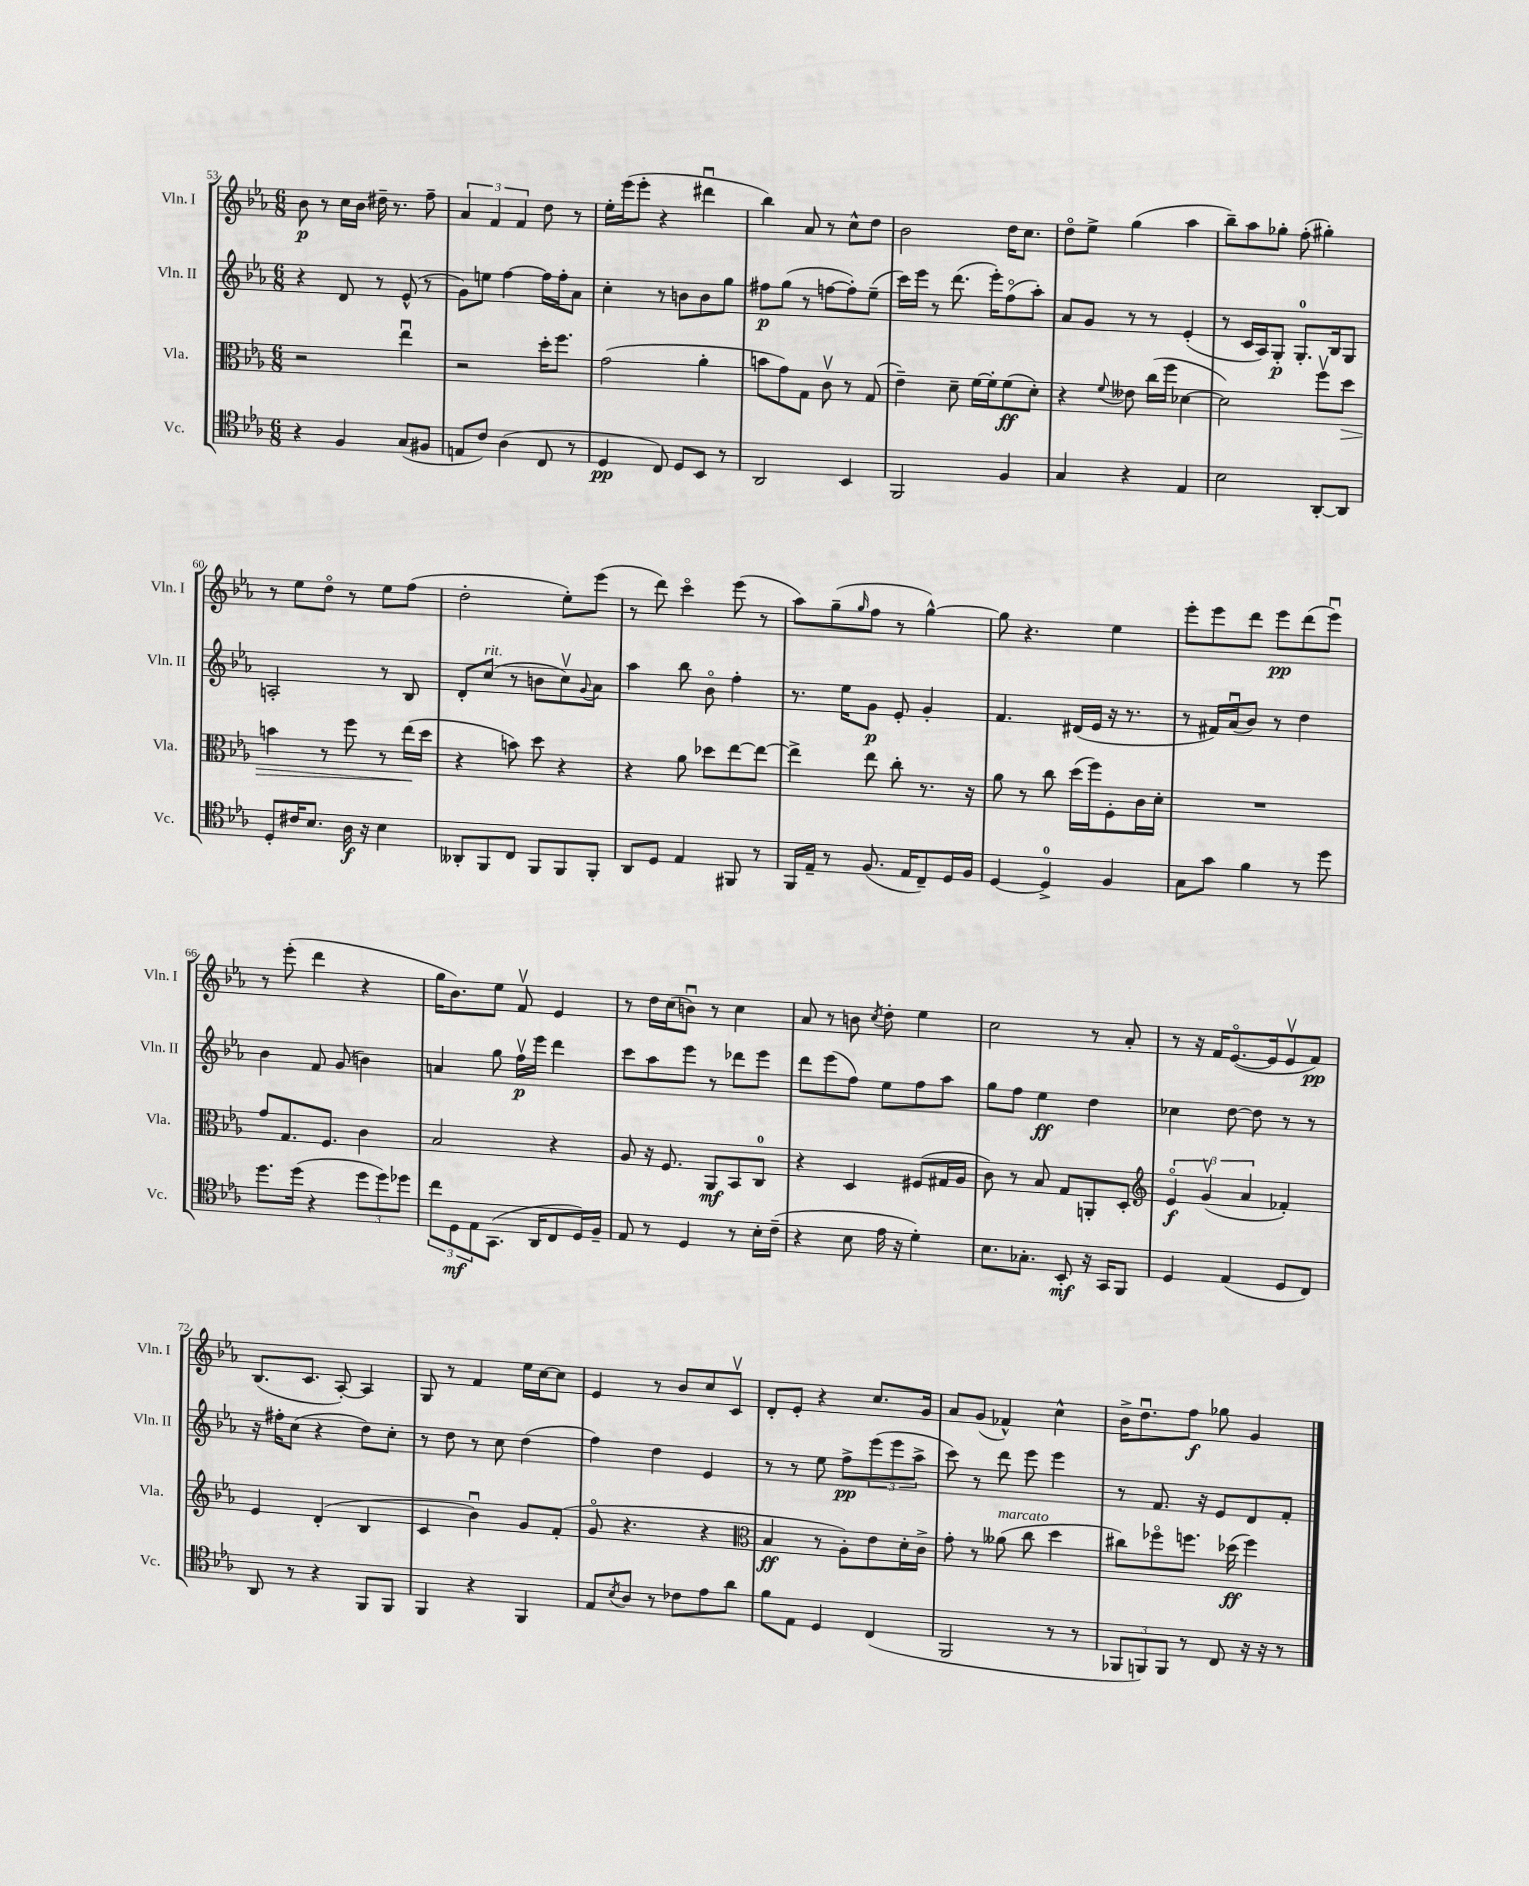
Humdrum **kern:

**kern	**kern	**kern	**kern
*staff4	*staff3	*staff2	*staff1
*clefC4	*clefC3	*clefG2	*clefG2
*k[b-e-a-]	*k[b-e-a-]	*k[b-e-a-]	*k[b-e-a-]
*M6/8	*M6/8	*M6/8	*M6/8
4r	2r	4r	8b-
.	.	.	8r
4F	.	8d	16cc
.	.	.	16b-
.	.	8r	16dd#~
.	.	.	8.r
(8G	4ee-u	(8e-^^	.
8F#	.	8r	8ff~
=	=	=	=
8E	2r	8g)	6a-
8c)	.	8ee	.
.	.	.	6f
(4A-	.	[4ff	.
.	.	.	6f
8C	16dd'	16ff]	8dd
.	8.ff	16ff'	.
8r	.	8a-	8r
=	=	=	=
4D	(2g	4cc'	16ee-'
.	.	.	(16eee-
.	.	.	8eee-'
8C)	.	8r	4r
8D	.	8b	.
8BB-	4a-'	8b	4ddd#u
8r	.	8gg	.
=	=	=	=
2AA-	8b	8ff#	4bb-)
.	8g)	(8gg	.
.	8G	8r	8a-
.	8cv	[8ff	8r
4BB-	8r	8ff'])	8cc^^
.	(8G	(8ee-~	8dd
=	=	=	=
2FF	4e-~)	16ccc)	2b-
.	.	16eee-	.
.	.	8r	.
.	8d~	(8.ddd	.
.	[16f	.	.
.	16f']	16eee-')	.
4F	(8f	(8ffo	16dd
.	.	.	8.cc
.	8d')	8aa-')	.
=	=	=	=
4G	4r	8a-	8ddo
.	.	8g	8ee-^
.	8qqf	.	.
4r	8e--	8r	(4gg
.	(16cc	8r	.
.	16ff	.	.
4E-	[4d-	(4e-'	4aa-
=	=	=	=
2B-	2d-])	8r	8bb-~)
.	.	16c	8aa-
.	.	16A-)	.
.	.	8G'	8gg-'
.	.	8.G'	(8ff'
[8AA-'	8ffv	.	4gg#')
.	.	16B-	.
8AA-]	8dd	8G	.
=	=	=	=
8D'	4b	2A'	8r
16c#	.	.	8ee-
8.B-	.	.	.
.	8r	.	8ddo
16A-	8ff	.	8r
16r	.	.	.
4B-	8r	8r	8ee-
.	(16ee-	8B-	(8ff
.	16dd	.	.
=	=	=	=
8AA--'	4r	8d'	2dd'
8FF	.	(8cc	.
8C	8b)	8r	.
8FF	8dd	8b	.
8FF	4r	8ccv)	8ee-')
.	.	8qqg	.
8FF'	.	8a-	(8eee-
=	=	=	=
8AA-	4r	4aa-	8r
8D	.	.	8ddd)
4E-	8a-	8bb-	4ccco
.	8dd-	8b-o	.
8FF#	[8ee-	4ff'	(8eee-
8r	8ee-_	.	8r
=	=	=	=
16FF	4ee-^]	8.r	8aa-)
16E-~	.	.	.
8r	.	.	(8gg~
.	.	16ee-	.
.	.	.	16qqgg
(8.F	8ee-	8g	8ff
.	8cc'	8e-'	8r
16E-	.	.	.
8C~)	8.r	4g'	[4gg^^)
16D	.	.	.
16F	16r	.	.
=	=	=	=
[4D	8a-	4.f	8gg]
.	8r	.	4.r
4D^]	8cc	.	.
.	(16dd	(16d#	.
.	16ff)	16e-	.
4F	8F'	16r	4ee-
.	.	8.r	.
.	16c	.	.
.	16d'	.	.
=	=	=	=
8G	2.r	8r	8eee-'
8g	.	16f#)	8eee-
.	.	(16a-u	.
4f	.	8b-)	8ddd
.	.	8r	8eee-
8r	.	4dd	(8ddd
8dd	.	.	8eee-u)
=	=	=	=
8.dd	8g	4b-	8r
.	8.G	.	(8eee-'
(16dd	.	.	.
4r	.	8f	4ddd
.	8.F	.	.
.	.	(8g	.
12dd	4c	4b)	4r
12dd)	.	.	.
12dd-	.	.	.
=	=	=	=
12cc	2B-	4a	16gg
.	.	.	8.b-)
12D	.	.	.
12E-	.	.	.
(8.GG	.	8gg	8ee-
.	.	16ffv	8fv
16AA-	.	16eee-	.
8C	4r	4ddd	4e-
16D)	.	.	.
16F~	.	.	.
=	=	=	=
8E-	8A-	8ccc	8r
8r	16r	8aa-	16dd
.	8.F	.	(16cc
4D	.	8eee-	8bu)
.	8AA-	8r	8r
8r	8BB-	8ddd-	4cc
16B-'	8C	8eee-	.
(16c~	.	.	.
=	=	=	=
4r	4r	8ddd	8a-
.	.	(8eee-	8r
8B-	4D	8ff)	8b
.	.	.	8qcc
16e-	.	8ee-	8dd'
16r	.	.	.
4d')	(8F#	8ff	4ee-
.	16G#	8aa-	.
.	16A-	.	.
=	=	=	=
8.B-	8c)	8gg	2cc
.	8r	8ff	.
8.G-'	.	.	.
.	8B-	4ee-	.
8BB-'	8G	.	.
16r	8AA'	4dd	8r
16GG	.	.	.
8FF	8D'	.	8a-'
=	=	=	=
*	*clefG2	*	*
4D	6e-o	4cc-	8r
.	.	.	16r
.	(6gv	.	.
.	.	.	16f
(4E-	.	[8dd	([8.e-o
.	6a-	.	.
.	.	8dd]	.
.	.	.	16e-]
8D	4f-')	8r	8e-v
8C)	.	8r	8f)
=	=	=	=
8AA-	4e-	16r	(8.B-
.	.	16ff#'	.
8r	.	(8cc	.
.	.	.	8.c
4r	(4d'	4r	.
.	.	.	[8A-')
8FF	4B-	8dd)	4A-]
8FF	.	8cc'	.
=	=	=	=
4FF	4c	8r	8G
.	.	8dd	8r
4r	4b-u)	8r	4f
.	.	8cc	.
4FF	8g	(4dd	16ee-
.	.	.	[16cc
.	(8f'	.	8cc]
=	=	=	=
8E-	8go	4ff)	4e-
8qB-	.	.	.
8A-	4.r	.	.
8r	.	4dd	8r
8c-	.	.	8b-
8e-	4r	4e-	8cc
8a-	.	.	8cv
=	=	=	=
*	*clefC3	*	*
8f	4B-	8r	8d'
8E-	.	8r	8e-'
4D	8r	8ee-	4r
.	8A-')	8ff^	.
(4C	8e-	(12eee-	8.cc
.	.	12eee-	.
.	16d'	.	.
.	.	12aa-^	.
.	16c^	.	16g
=	=	=	=
2FF	8g'	8ccc)	8a-
.	8r	8r	(8g
.	(8a--	8ddd	4f-^^)
.	8cc	8eee-	.
8r	4dd	4eee-	4cc^^
8r	.	.	.
=	=	=	=
12FF-	8cc#)	8r	16b-^
.	.	.	8.ddu
12FF)	.	.	.
.	8ff-o	8.f	.
12FF	.	.	.
8r	8.ff	.	8ff
.	.	16r	.
8C	.	8e-	8gg-
.	(16dd-	.	.
16r	4ff)	8d	4g
16r	.	.	.
8r	.	8f'	.
==	==	==	==
*-	*-	*-	*-
